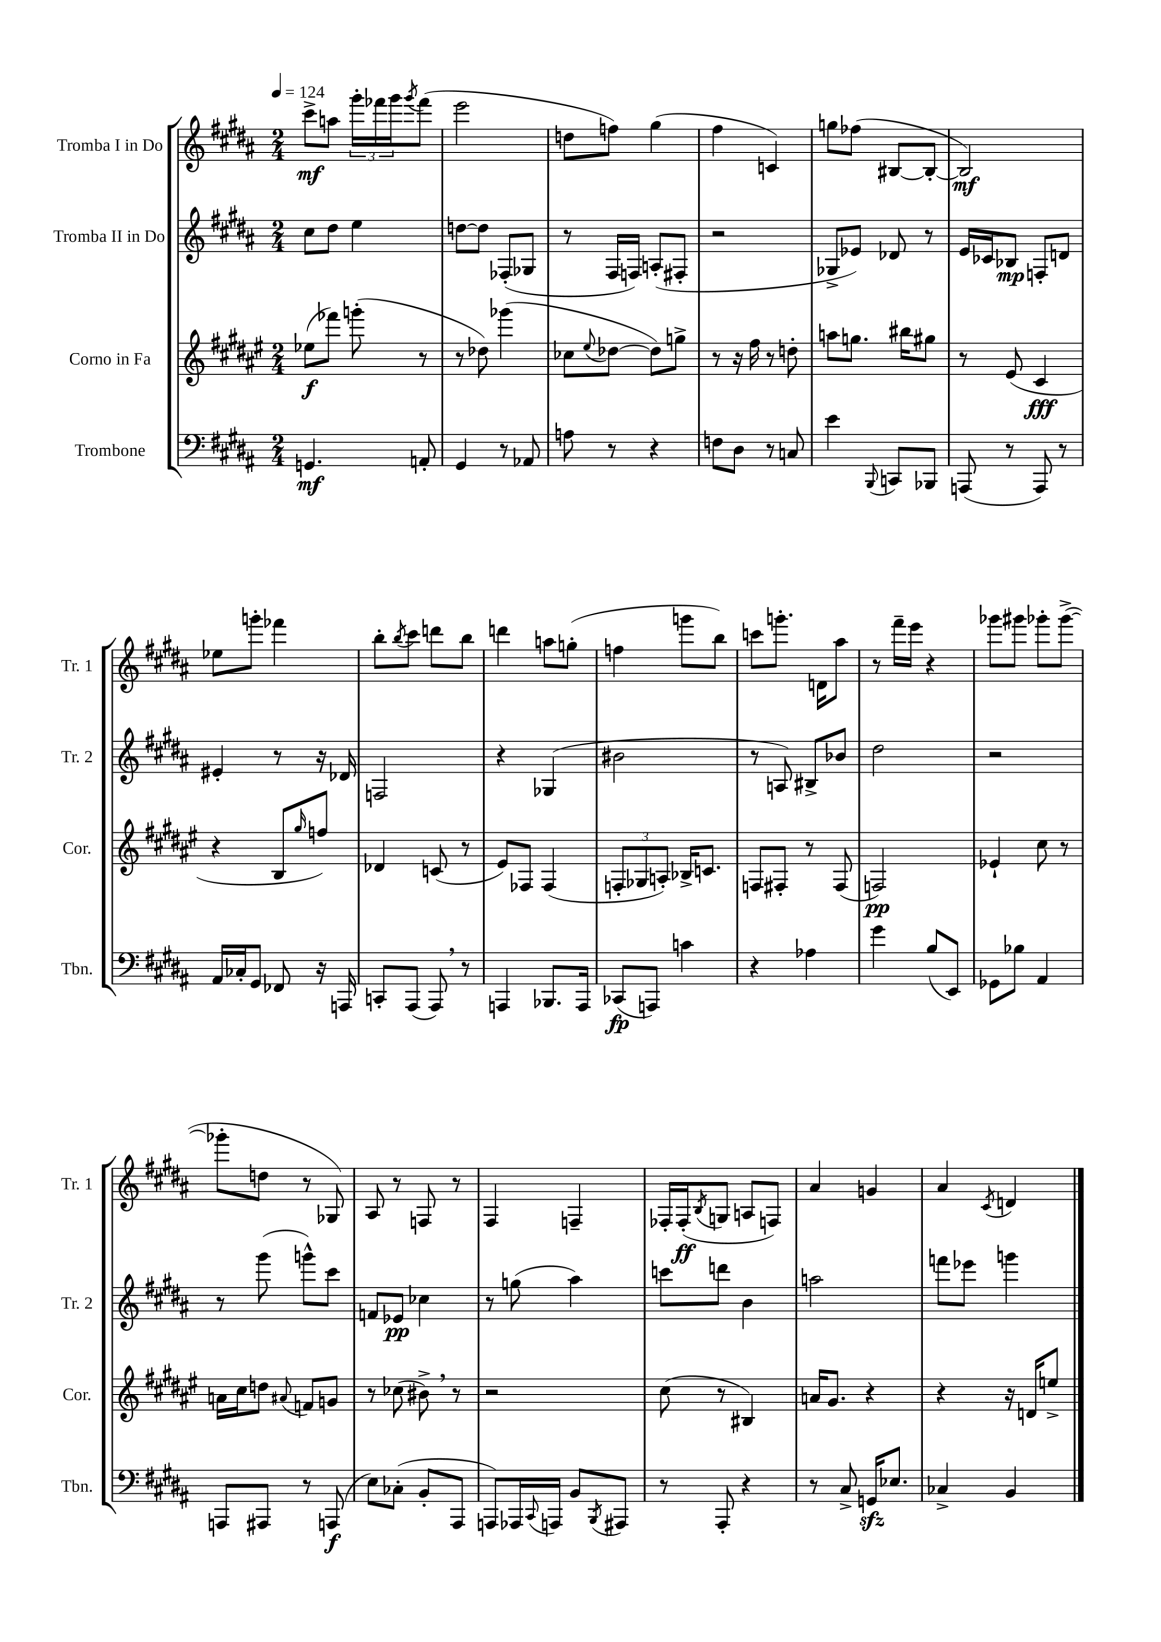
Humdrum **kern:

**kern	**kern	**kern	**kern
*staff4	*staff3	*staff2	*staff1
*clefF4	*clefG2	*clefG2	*clefG2
*k[f#c#g#d#a#]	*k[f#c#g#d#a#e#]	*k[f#c#g#d#a#]	*k[f#c#g#d#a#]
*M2/4	*M2/4	*M2/4	*M2/4
*MM124	*MM124	*MM124	*MM124
4.GG/	(8ee-\L	8cc#\L	8ccc#^\L
.	8fff-\J)	8dd#\J	8aa\J
.	(8ggg'\	4ee\	24ggg#'\LL
.	.	.	24fff-\
.	.	.	24ggg#\J
.	.	.	8qggg#/
8AA'/	8r	.	(8fff-\J
=	=	=	=
4GG#/	8r	[8dd\L	2eee\
.	8dd-\)	8dd\]J	.
8r	(4ggg-\	(8F-'/L	.
8AA-/	.	8G-/J	.
=	=	=	=
8A\	8cc-\L	8r	8dd\L
.	8qqee#/	.	.
8r	[8dd-\J	16F#/LL	8ff\J)
.	.	16F/JJ)	.
4r	8dd-\]L)	(8A'/L	(4gg#\
.	8gg^\J	8F#'/J	.
=	=	=	=
8F\L	8r	2r	4ff#\
8D#\J	16r	.	.
.	16ff#\	.	.
8r	8r	.	4c/)
8C/	8dd'\	.	.
=	=	=	=
4e\	8aa\L	8G-^/L	8gg\L
.	8.gg\J	8e-/J)	(8ff-\J
8qqBBB/	.	.	.
8CC/L	.	8d-/	[8B#/L
.	16bb#\LK	.	.
8BBB-/J	8gg#\J	8r	8B#'/_J
=	=	=	=
(8AAA/	8r	16e/LL	2B#/])
.	.	16c-/J	.
8r	(8e#/	8B-/J	.
8AAA/)	4c#/	8F'/L	.
8r	.	8d/J	.
=	=	=	=
16AA#/LL	4r	4e#'/	8ee-\L
16C-'/J	.	.	.
8GG#/J	.	.	8ggg'\J
8FF-/	8B/L	8r	4fff-\
.	16qqgg#/	.	.
16r	8ff/J)	16r	.
16AAA/	.	16d-/	.
=	=	=	=
8CC'/L	4d-/	2F/	8bb'\L
.	.	.	8qbb/
(8AAA#/J	.	.	8ccc#\J
8AAA#/)	(8c/	.	8ddd\L
8r	8r	.	8bb\J
=	=	=	=
4AAA/	8e#/L)	4r	4ddd\
.	8F-/J	.	.
8.BBB-/L	(4F-/	(4G-/	8aa\L
.	.	.	(8gg'\J
16AAA/Jk	.	.	.
=	=	=	=
(8CC-/L	12F'/L	2b#\	4ff\
.	12G-/	.	.
8AAA/J)	.	.	.
.	12A'/J)	.	.
4c\	16B-^/LK	.	8ggg\L
.	8.c/J	.	.
.	.	.	8bb\J)
=	=	=	=
4r	8F/L	8r	8ccc\L
.	8F#'/J	8A/)	8.ggg'\J
4A-\	8r	8B#^/L	.
.	.	.	16d\LK
.	(8F#/	8b-/J	8aa#\J
=	=	=	=
4g#\	2F/)	2dd#\	8r
.	.	.	16fff#~\LL
.	.	.	16eee\JJ
(8B/L	.	.	4r
8EE/J)	.	.	.
=	=	=	=
8GG-\L	4e-`/	2r	8ggg-\L
8B-\J	.	.	8ggg#\J
4AA#/	8cc#\	.	8ggg-'\L
.	8r	.	([8ggg-^\J
=	=	=	=
8AAA/L	16a\LL	8r	8ggg-'\]L
.	16cc#\J	.	.
8AAA#/J	8dd\J	(8ggg#\	8dd\J
.	8qqa#/	.	.
8r	8f/L	8ggg^^\L)	8r
(8AAA/	8g/J	8ccc#\J	8G-/)
=	=	=	=
8E\L)	8r	8f/L	8A#/
(8C-'\J	(8cc-\	8e-/J	8r
8BB'/L	8b#^\)	4cc-\	8F/
8AAA#/J	8r	.	8r
=	=	=	=
8AAA/L)	2r	8r	4F#/
16AAA-/L	.	(8gg\	.
8qqCC#/	.	.	.
16AAA/JJ	.	.	.
8BB/L	.	4aa#\)	4F~/
8qBBB/	.	.	.
8AAA#/J	.	.	.
=	=	=	=
8r	(8cc#\	8ccc\L	16F-'/LL
.	.	.	(16F-'/J
.	.	.	8qB/
8AAA#'/	8r	8ddd\J	8G/J
4r	4B#/)	4b\	8A/L
.	.	.	8F/J)
=	=	=	=
8r	16a/LK	2aa\	4a#/
.	8.g#/J	.	.
8C#^/	.	.	.
16GG/LK	4r	.	4g/
8.E-/J	.	.	.
=	=	=	=
4C-^/	4r	8fff\L	4a#/
.	.	8eee-\J	.
.	.	.	8qc#/
4BB/	16r	4ggg\	4d/
.	16d/LK	.	.
.	8ee^/J	.	.
==	==	==	==
*-	*-	*-	*-
